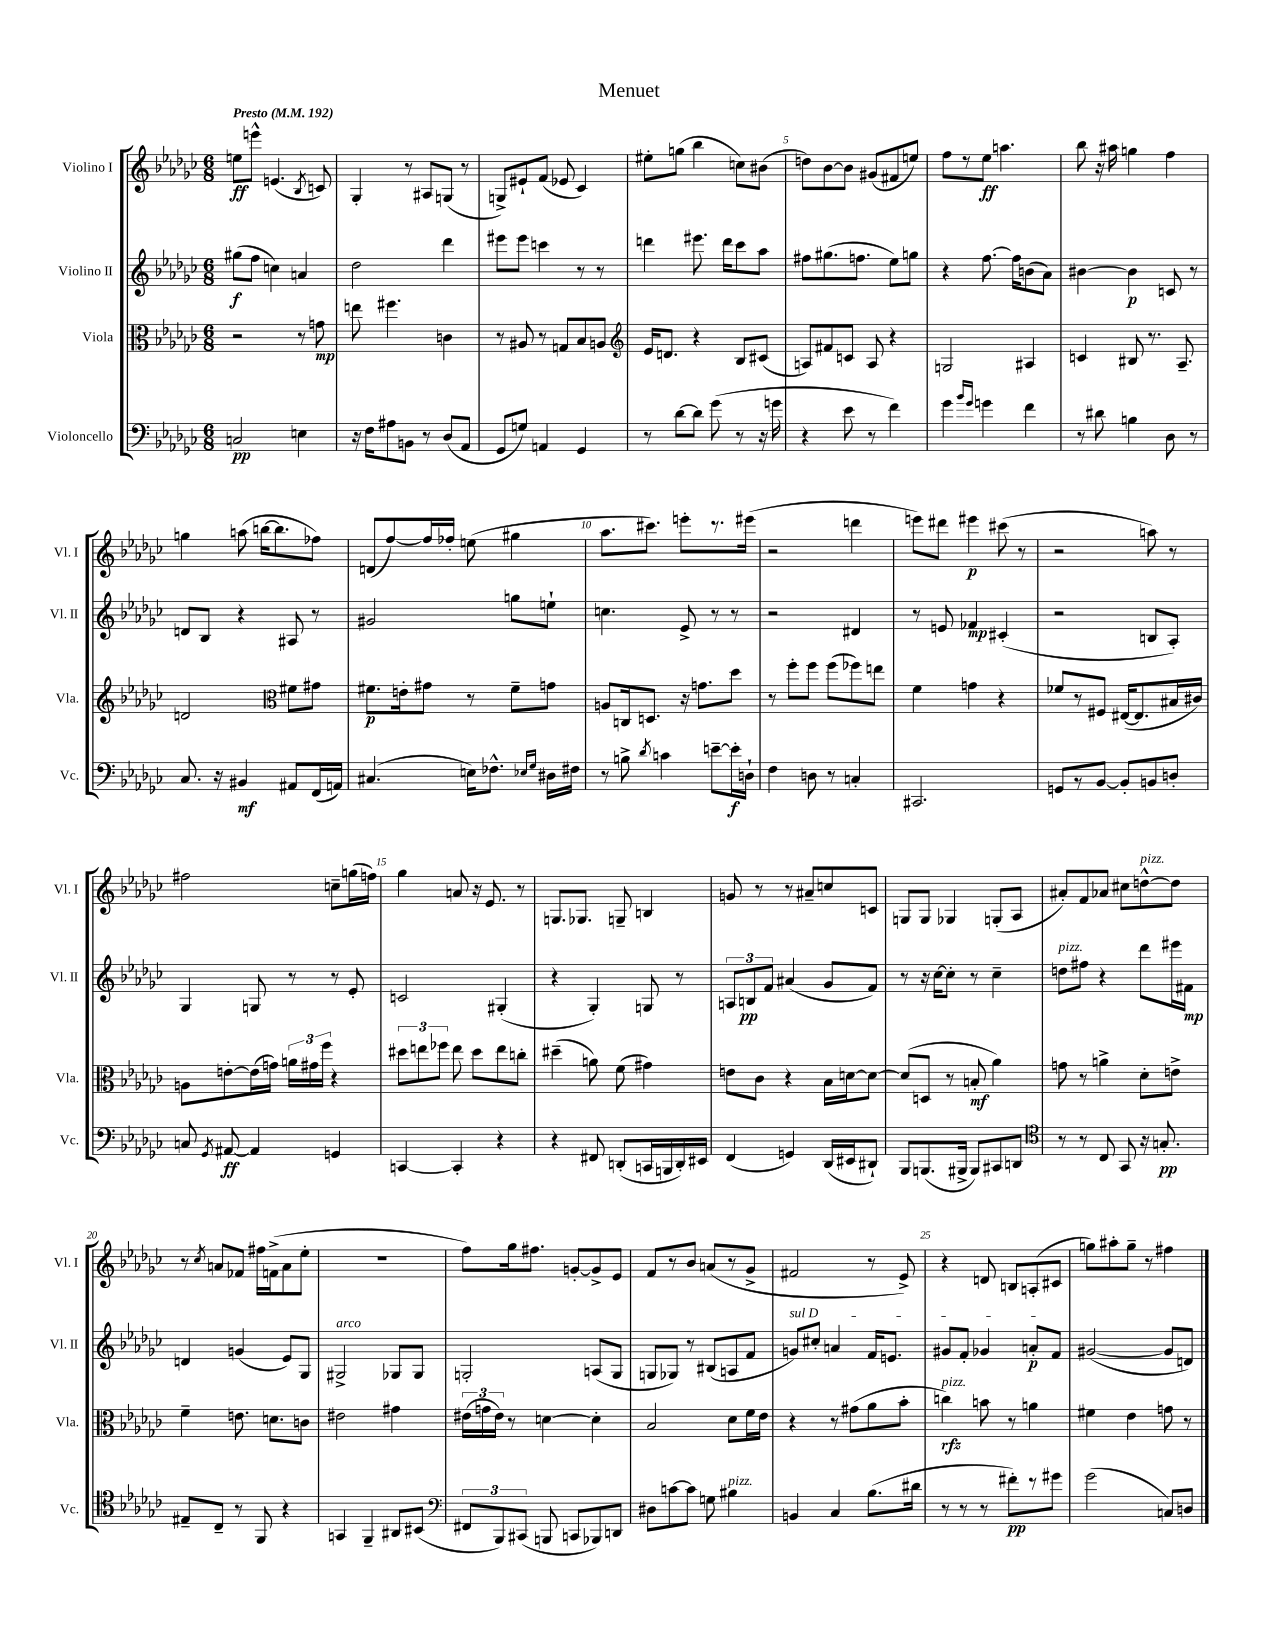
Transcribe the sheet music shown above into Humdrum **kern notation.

**kern	**kern	**kern	**kern
*staff4	*staff3	*staff2	*staff1
*clefF4	*clefC3	*clefG2	*clefG2
*k[b-e-a-d-g-c-]	*k[b-e-a-d-g-c-]	*k[b-e-a-d-g-c-]	*k[b-e-a-d-g-c-]
*M6/8	*M6/8	*M6/8	*M6/8
*MM192	*MM192	*MM192	*MM192
2C/	2r	(8gg#\L	8ee\L
.	.	8ff\J	8eee^^\J
.	.	4cc\)	(4.e/
4E\	8r	4a/	.
.	.	.	8qB-/
.	8g\	.	8c/)
=	=	=	=
16r	8ee\	2dd-\	4G-'/
16F\LK	.	.	.
8A#\	4.ff#\	.	.
8BB\J	.	.	8r
8r	.	.	8A#/L
(8D-/L	4c\	4ddd-\	(8G/J
8AA-/J	.	.	8r
=	=	=	=
8GG-/L	8r	8eee#\L	8G^/L)
8G/J)	8A#/	8eee#\J	8e#`/
4AA/	8r	4ccc\	(8f/J
.	8G/L	.	8e-/
4GG-/	8B-/	8r	4c-/)
.	8A/J	8r	.
=	=	=	=
*	*clefG2	*	*
8r	16e-/LK	4ddd\	8ee#'\L
.	8.d/J	.	.
[8d-\L	.	.	(8gg\J
8d-\]J	4r	8.eee#\	4bb-\
(8g-\	.	.	.
.	.	16ddd\LK	.
8r	8B-/L	8ccc-\	8cc\L)
16r	(8c#/J	8aa-\J	(8b#\J
16g\	.	.	.
=	=	=	=
4r	8A/L)	8ff#\L	8dd\L)
.	8f#/	(8.gg#\	[8b-\
8e-\	8c/J	.	8b-\]J
.	.	8.ff\J	.
8r	8A/	.	(8g#/L
4f\)	4r	8ee-\L)	8f#/
.	.	8gg\J	8ee/J)
=	=	=	=
4g-\	2G/	4r	8ff\L
.	.	.	8r
16qqb-/LL	.	.	.
16qqg-/JJ	.	.	.
4g\	.	[8.ff\	8ee-\J
.	.	.	4.aa\
.	.	16ff\]LK	.
4f\	4A#/	(8b\	.
.	.	8a-\J)	.
=	=	=	=
8r	4c/	[4b#\	8bb-\
8d#\	.	.	16r
.	.	.	16aa#\
4B\	8B#/	4b#\]	4gg\
.	8.r	.	.
8D-\	.	8c/	4ff\
.	8.A-~/	.	.
8r	.	8r	.
=	=	=	=
8.C-/	2d/	8d/L	4gg\
.	.	8B-/J	.
16r	.	.	.
4BB#/	.	4r	(8aa\
.	.	.	[16bb\LK
.	.	.	8.bb\]
*	*clefC3	*	*
8AA#/L	8f#\L	8A#/	.
(16FF/L	8g#\J	8r	8ff-\J)
16AA/JJ)	.	.	.
=	=	=	=
(4.C#/	8.f#\L	2g#/	(8d/L
.	.	.	[8ff/)
.	16e'\k	.	.
.	8g#\J	.	16ff/]L
.	.	.	16ff-'/JJ
16E\LK)	8r	.	(8ee\
8.F-^^\J	.	.	.
.	8f#~\L	8gg\L	4gg#\
16qqE-/LL	.	.	.
16qqG-/JJ	.	.	.
16D#\LL	8g\J	8ee`\J	.
16F#\JJ	.	.	.
=	=	=	=
8r	8A/L	4.cc\	8.aa-\L
8B^\	16C/k	.	.
.	8.D/J	.	8.ccc#\J)
8qd-/	.	.	.
4c\	.	.	.
.	16r	8e-^/	8eee'\L
.	8.g\L	.	.
[8e~\L	.	8r	8.r
16e'\]L	8dd-\J	8r	.
16D`\JJ	.	.	(16eee#\Jk
=	=	=	=
4F\	8r	2r	2r
.	8ff'\L	.	.
8D\	8ff\J	.	.
8r	(8ff\L	.	.
4C'/	8ff-\)	4d#/	4ddd\
.	8ee\J	.	.
=	=	=	=
2.CC#/	4f\	8r	8eee\L)
.	.	8e/	8ddd#\J
.	4g\	4f-/	4eee#\
.	4r	(4c#'/	(8ccc#\
.	.	.	8r
=	=	=	=
8GG/L	8f-/L	2r	2r
8r	8r	.	.
[8BB-/J	8F#/J	.	.
8BB-'/]L	([16E#/LK	.	.
.	8.E#/]	.	.
8BB/	.	8B/L	8aa\)
8D'/J	16B#/L	8A-'/J)	8r
.	16c#/JJ)	.	.
=	=	=	=
8C/	8A\L	4G-/	2ff#\
8qGG-/	.	.	.
[8AA#/	[8e'\	.	.
4AA#/]	(16e\]L	8G/	.
.	16g\JJ)	.	.
.	24a\LL	8r	.
.	24g#\	.	.
.	24ff\JJ	.	.
4GG/	4r	8r	8cc~\L
.	.	8e-'/	(16gg\L
.	.	.	16ff\JJ)
=	=	=	=
[4CC/	12dd#\L	2c/	4gg-\
.	12ee\	.	.
.	12ff-\J	.	.
4CC'/]	8ee\	.	8a/
.	8dd#\L	.	16r
.	.	.	8.e-/
4r	8ee\	(4G#'/	.
.	8cc'\J	.	8r
=	=	=	=
4r	(4dd#~\	4r	8.G/L
.	.	.	8.G-/J
8FF#/	8a\)	4G-'/)	.
(8DD'/L	(8f\	.	8G~/
16CC/L	4g#\)	8G/	4B/
16BBB/	.	.	.
16DD'/)	.	8r	.
16EE#/JJ	.	.	.
=	=	=	=
(4FF/	8e\L	12A/L	8g/
.	.	12B/	.
.	8c-\J	.	8r
.	.	12f/J	.
4GG/)	4r	(4a#/	8r
.	.	.	8a#~/L
(16DD-/LL	16B-\LL	8g-/L	8cc/
16EE#/J	[16d\J	.	.
8DD#`/J)	8d\_J	8f/J)	8c/J
=	=	=	=
8BBB-/L	(8d/]L	8r	8G/L
(8.BBB/	8D/J	16r	8G/J
.	.	[16cc-\LK	.
.	8r	8cc-'\]J	4G-/
16BBB#^/Jk	.	.	.
8BBB#/L)	8B'/	8r	.
8CC#/	4a-\)	4cc-~\	(8G'/L
8DD/J	.	.	8A-/J
=	=	=	=
*clefC4	*	*	*
8r	8g\	8dd\L	8a#'/L)
8r	8r	8ff#\J	8f/
8C-/	4a^\	4r	8a-/J
8GG-/	.	.	8cc#\L
16r	8d-'\L	8ddd-\L	[8dd^^\
8.G'/	.	.	.
.	8e^\J	16eee#\L	8dd\]J
.	.	16f#\JJ	.
=	=	=	=
8E#~/L	4f~\	4d/	8r
.	.	.	8qcc-/
8C-~/J	.	.	8a/L
8r	8.e\	(4g/	8f-/J
8FF/	.	.	16ff#\LL
.	8.d\L	.	(16f^\J
4r	.	8e-/L)	8a\
.	8c\J	8G-/J	8ee-'\J
=	=	=	=
4GG/	2e#\	2G#^/	2.r
4FF~/	.	.	.
8AA#/L	4g#\	8G-/L	.
(8BB#/J	.	8G-/J	.
=	=	=	=
*clefF4	*	*	*
12FF#/L	(24e#\LL	2G'/	8ff\L)
.	24g\	.	.
12BBB-/)	24e#\JJ)	.	.
.	8r	.	16gg-\k
(12CC#/J	.	.	.
.	.	.	8.ff#\J
8BBB/	[4d\	.	.
8CC/L	.	.	[8g'/L
8BBB-/)	4d'\]	(8A/L	8g^/]
8DD/J	.	8G/J	8e-/J
=	=	=	=
8D#\L	2B-/	8G/L	8f/L
[8c\	.	8G-/J)	8r
8c\]J	.	8r	8b-/J
8G\	.	(8B#/L	(8a/L
4B#\	8d-\L	8A/	8r
.	16f\L	8f/J	8g-^/J
.	16e-\JJ	.	.
=	=	=	=
4BB/	4r	8g/L)	2f#/
.	.	8cc#'/J	.
4C-/	8r	4a/	.
.	(8g#\L	.	.
(8.B-\L	8a-\	16f/LK	8r
.	.	8.e/J	.
.	8b-'\J	.	8e-^/)
16d#\Jk	.	.	.
=	=	=	=
8r	4cc\)	8g#/L	4r
8r	.	8f'/J	.
8r	8b\	4g-/	8d/
8f#'\L)	8r	.	8B/L
8r	4a\	8a'/L	(8A'/
8g#\J	.	8f/J	8c#/J
=	=	=	=
(2g-\	4f#\	([2g#/	8gg\L)
.	.	.	8aa#'\
.	4e-\	.	8gg~\J
.	.	.	8r
8C/L)	8g\	8g#/]L	4ff#\
8D/J	8r	8d/J)	.
==	==	==	==
*-	*-	*-	*-
